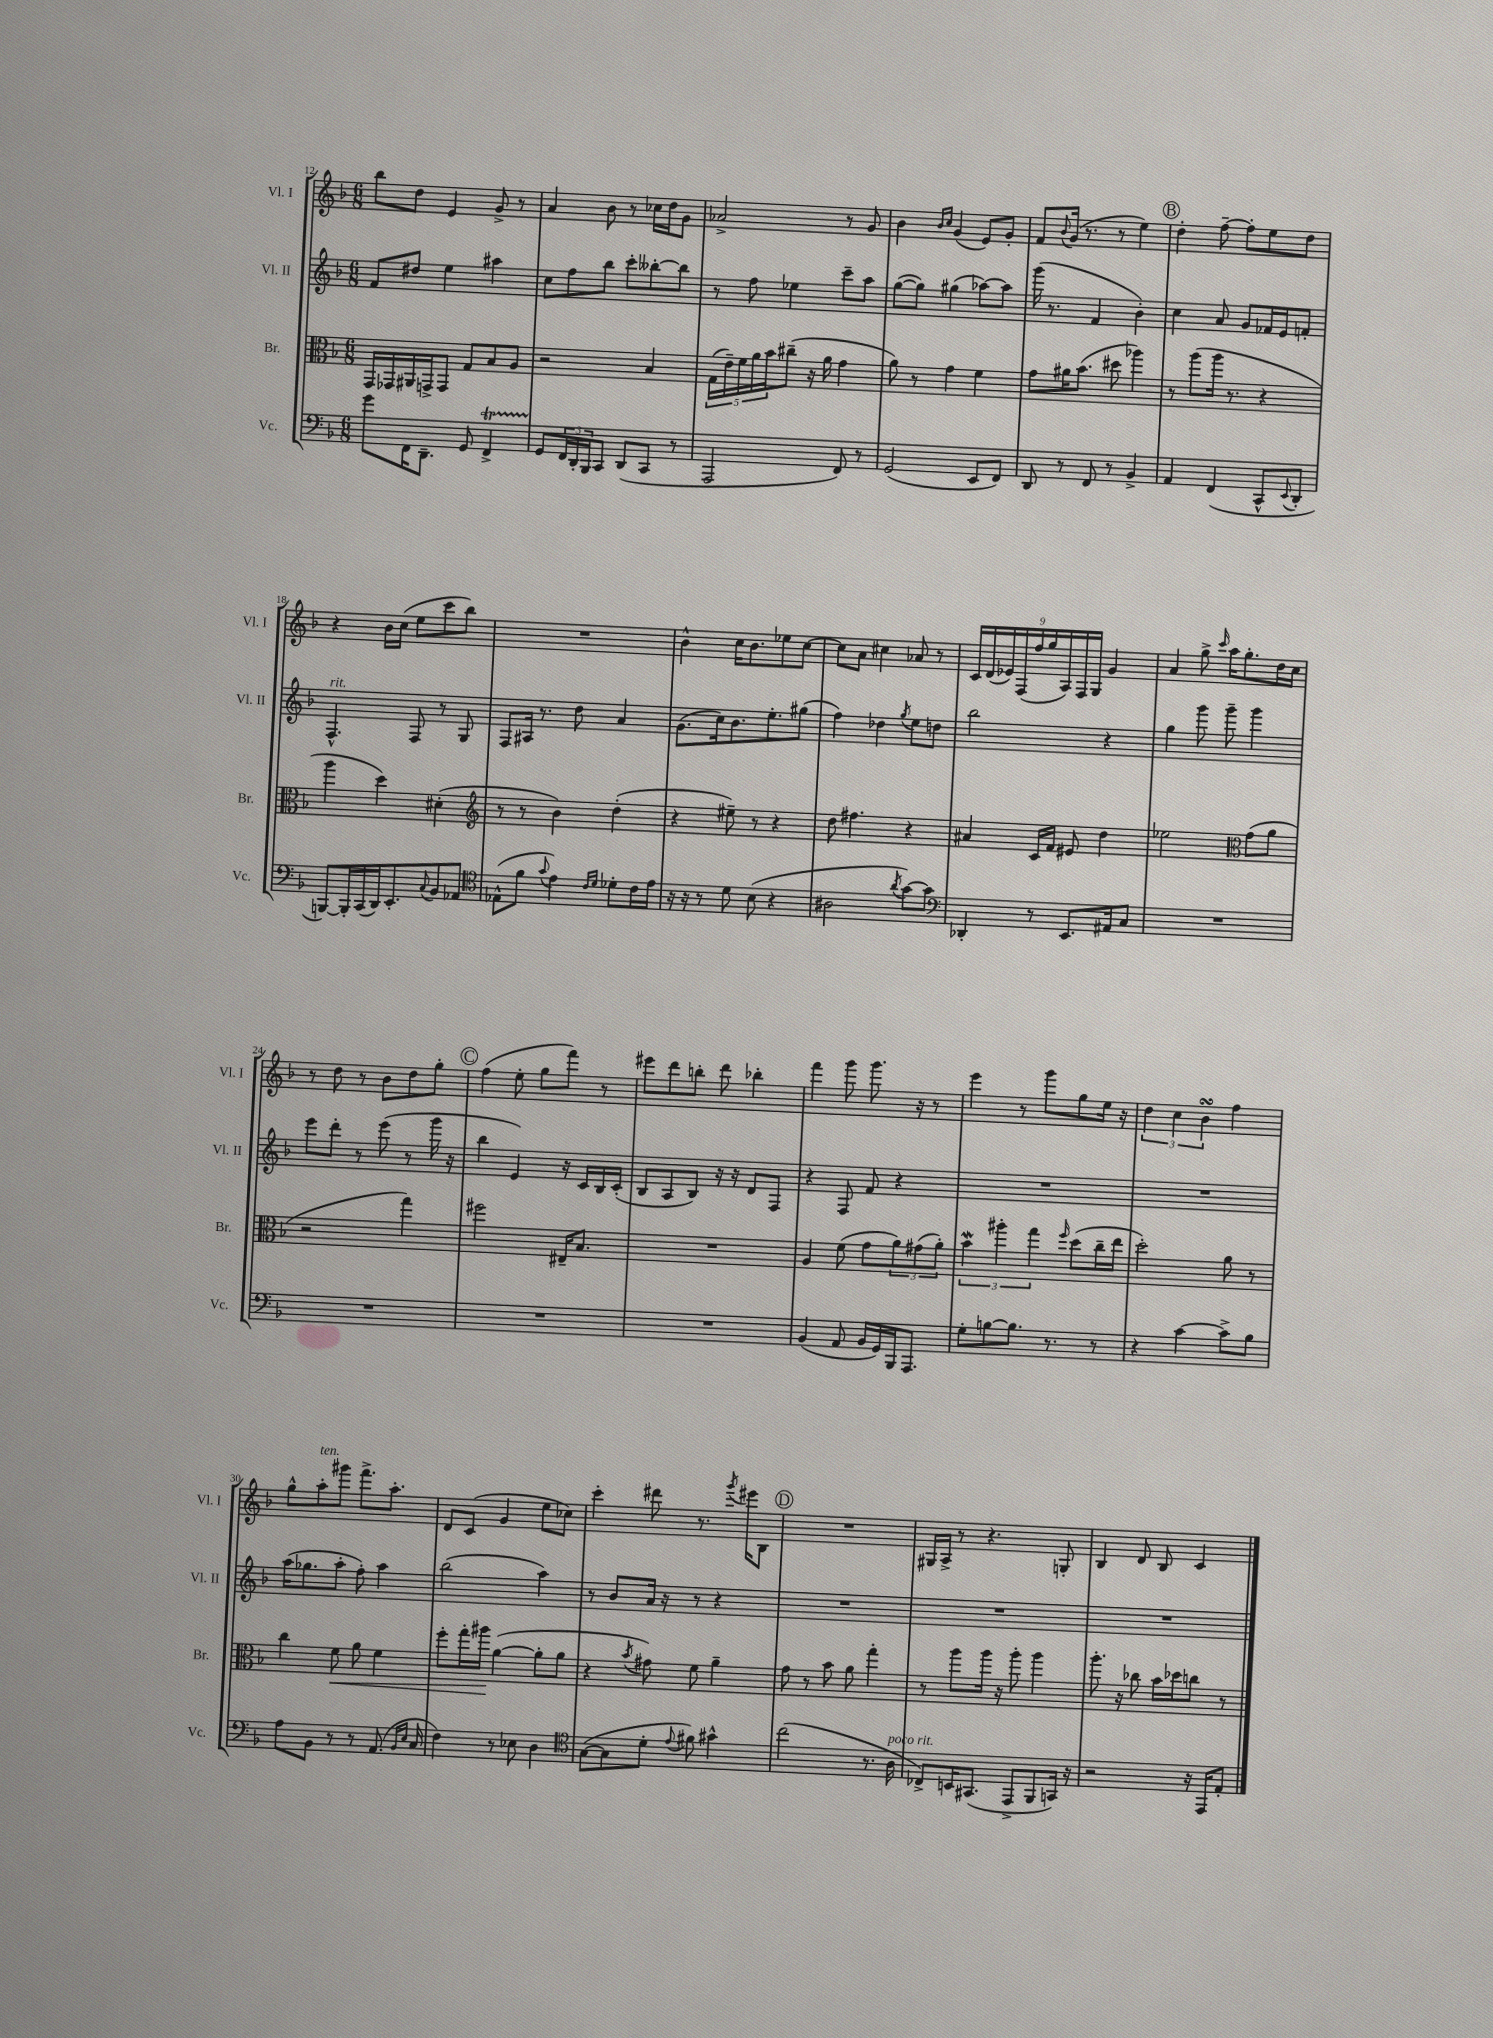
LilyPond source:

<<
\new StaffGroup <<
\new Staff = "s0" \with { instrumentName = "Vl. I" shortInstrumentName = "Vl. I" } {
    \clef treble \key f \major \numericTimeSignature \time 6/8
    bes''8 d''8 e'4 g'8-> r8 |
    a'4 bes'8 r8 ces''16 d''16 g'8 |
    aes'2-> r8 g'8 |
    bes'4 \grace { bes'16 c''16 } g'4( e'8) g'8-. |
    f'8 \appoggiatura { bes'8 } g'16( r8. r8 e''4) |
    \mark \markup { \circle "B" } d''4-. f''8~-- f''8-. e''8 d''8 |
    r4 bes'16 c''16( e''8 c'''8 bes''8) |
    R2. |
    bes'4-^ c''16 bes'8. ees''8 c''8~ |
    c''8 a'8 cis''4 aes'8 r8 |
    \tuplet 9/8 { c'16 d'16( ees'16) f16( f''16 g''16 a16) f16 g16 } g'4 |
    a'4 g''8-> \grace { c'''16 } a''16 g''8.-. d''16 c''16 |
    r8 d''8 r8 bes'8 d''8 g''8-. |
    \mark \markup { \circle "C" } f''4( e''8-. g''8 f'''8) r8 |
    eis'''8 d'''8 b''8-. d'''8 bes''4-. |
    f'''4 g'''8 g'''8. r16 r8 |
    e'''4 r8 g'''8 g''8 e''16 r16 |
    \tuplet 3/2 { d''4 c''4 bes'4\turn } f''4 |
    g''8-^ a''8-.^\markup { \italic "ten." } gis'''8 f'''8.-> a''8.-. |
    d'8 c'8( g'4 e''8 ces''8) |
    c'''4-. dis'''8 r8. \acciaccatura { g'''8 } eis'''16 bes8 |
    \mark \markup { \circle "D" } R2. |
    gis16 a16-> r8 r4. g8-. |
    bes4 d'8 bes8 c'4 \bar "|." |
}
\new Staff = "s1" \with { instrumentName = "Vl. II" shortInstrumentName = "Vl. II" } {
    \clef treble \key f \major \numericTimeSignature \time 6/8
    f'8 dis''8 e''4 ais''4 |
    c''8 f''8 bes''8 c'''8-. beses''8~-. beses''8 |
    r8 f''8 ees''4 c'''8-- a''8 |
    g''8~( g''8) gis''4( aes''8~) aes''8 |
    g'''16( r8. f'4 bes'4-.) |
    \mark \markup { \circle "B" } c''4 a'8 g'8 fes'16 e'16 f'8-. |
    f4.-^^\markup { \italic "rit." } f8 r8 g8 |
    f8 ais16 r8. d''8 a'4 |
    g'8.( c''16) bes'8. e''8.-. gis''8( |
    f''4) des''4 \acciaccatura { g''8 } e''8 d''8 |
    bes''2 r4 |
    g''4 g'''8 g'''8-- g'''4 |
    e'''8 d'''8-. r8 e'''8( r8 g'''16 r16 |
    \mark \markup { \circle "C" } bes''4 e'4) r16 c'16 bes16 c'16-.( |
    bes8 a8 bes8) r16 r16 d'8 f8 |
    r4 f8 f'8 r4 |
    R2. |
    R2. |
    a''16( ges''8. a''8-. f''8-.) a''4 |
    bes''2( a''4) |
    r8 bes'8 a'16 r16 r8 r4 |
    \mark \markup { \circle "D" } R2. |
    R2. |
    R2. \bar "|." |
}
\new Staff = "s2" \with { instrumentName = "Br." shortInstrumentName = "Br." } {
    \clef alto \key f \major \numericTimeSignature \time 6/8
    g,16 ges,16 ais,16 g,16-> g,8 g8 bes8 a8 |
    r2 bes4 |
    \tuplet 5/4 { g16( e'16--) f'16 a'16 bes'16 } cis''8--( r16 a'16 g'4 |
    a'8) r8 g'4 f'4 |
    g'8 ais'16 bes'8.( dis''8 aes''4) |
    \mark \markup { \circle "B" } r8 a''8( a''16 r8. r4 |
    a''4 d''4) dis'4-.( |
    \clef treble r8 r8 bes'4) d''4-.( |
    r4 eis''8--) r8 r4 |
    d''8 fis''4. r4 |
    ais'4 c'16 f'16 eis'8 d''4 |
    ees''2 \clef alto g'8( a'8 |
    r2 g''4) |
    \mark \markup { \circle "C" } fis''2 eis16-- bes8. |
    R2. |
    a4 f'8( g'8 \tuplet 3/2 { a'8) gis'8( a'8-.) } |
    \tuplet 3/2 { bes'4\mordent ais''4-. g''4 } \grace { f''16 } d''8( c''16-- e''16 |
    d''2-.) a'8 r8 |
    c''4 f'8\< a'8 f'4 |
    f''8-. g''16-. ais''16\! a'4~( a'8-. a'8 |
    r4 \acciaccatura { bes'8 } gis'8) f'8 a'4-- |
    \mark \markup { \circle "D" } g'8 r8 bes'8 a'8 g''4-. |
    r8 a''8 a''16 r16 a''8-. a''4 |
    a''8.-. r16 ces''8 bes'16 des''16 c''8 r8 \bar "|." |
}
\new Staff = "s3" \with { instrumentName = "Vc." shortInstrumentName = "Vc." } {
    \clef bass \key f \major \numericTimeSignature \time 6/8
    g'8 f,16 d,8.-- g,8 f,4->\startTrillSpan |
    g,8\stopTrillSpan \tuplet 3/2 { f,16 d,16-. bes,,16 } c,8 d,8( c,8 r8 |
    a,,2 f,8) r8 |
    g,2( e,8 f,8) |
    d,8 r8 f,8 r8 bes,4-> |
    \mark \markup { \circle "B" } a,4 f,4( c,8-^ \appoggiatura { e,8 } d,8-. |
    b,,8~) b,,16-. c,16( d,16) e,8.-. \appoggiatura { c8 } bes,8 aes,8 |
    \clef tenor ees8-^( f'8 \appoggiatura { g'8 } e'4) \grace { c'16 d'16 } des'8-. c'16 e'16 |
    r16 r16 r8 d'8 bes8( r4 |
    ais2 \acciaccatura { a'8 } g'8~) g'8 |
    \clef bass des,4-. r8 e,8. ais,16 c8 |
    R2. |
    R2. |
    \mark \markup { \circle "C" } R2. |
    R2. |
    bes,4( a,8 bes,16 g,16) bes,,16 a,,8. |
    g8-. b8~ b8. r8. r8 |
    r4 c'4~ c'8-> bes8 |
    a8 bes,8 r8 r8 a,8.( \grace { bes,16 e16 } c16 |
    f4) r8 ees8 d4 |
    \clef tenor g8~( g8 d'8-. \appoggiatura { e'8 } fis'8) gis'4-^ |
    \mark \markup { \circle "D" } c''2( r8. a16^\markup { \italic "poco rit." } |
    ces8->) b,16 gis,8.( e,8-> f,8 g,16) r16 |
    r2 r16 e,16 e8-. \bar "|." |
}
>>
>>
\layout { \context { \Score currentBarNumber = #12 } }
